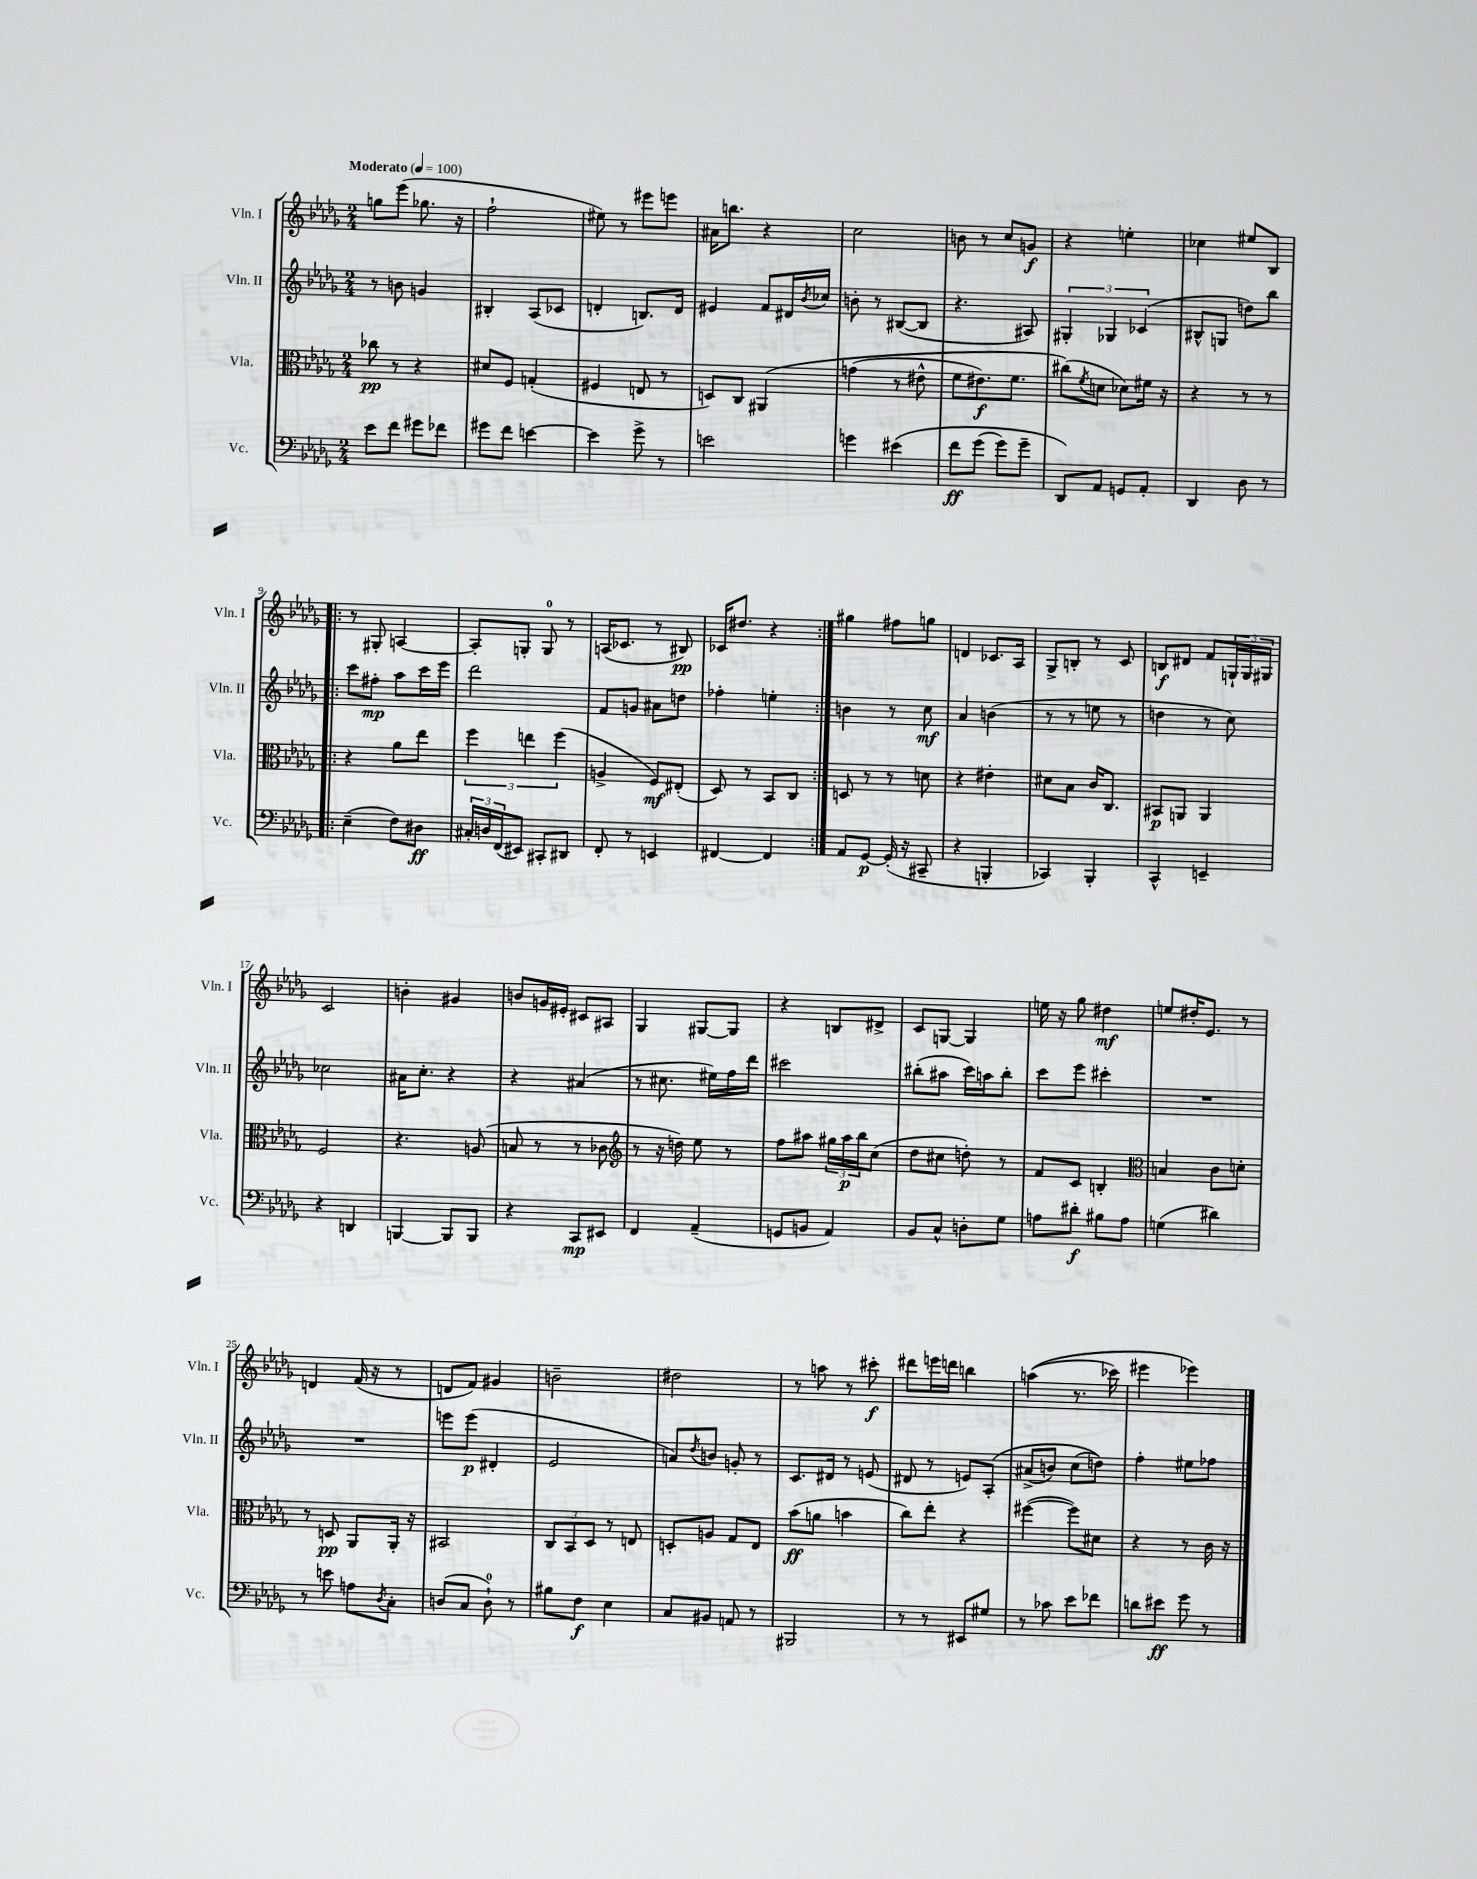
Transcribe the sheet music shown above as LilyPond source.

<<
\new StaffGroup <<
\new Staff = "s0" \with { instrumentName = "Vln. I" shortInstrumentName = "Vln. I" } {
    \clef treble \key des \major \numericTimeSignature \time 2/4 \tempo "Moderato" 4 = 100
    g''8 ees'''8( ges''8. r16 |
    f''2-! |
    eis''8) r8 eis'''8 e'''8 |
    ais'16 b''8. r4 |
    c''2 |
    b'8 r8 c''8 g'8\f |
    r4 e''4-. |
    ces''4 eis''8 bes8 |
    \repeat volta 2 { r8 gis8-. a4~ |
    a8-. g8-. g8-0 r8 |
    a16( ces'8. r8 bis8\pp) |
    ces'16 dis''8. r4 | }
    gis''4 fis''8 g''8 |
    d'4 ces'8. aes16 |
    ges8-> b8-. r8 c'8 |
    b8\f dis'8 f'8 \tuplet 3/2 { g16-! g16 gis16 } |
    c'2 |
    b'4-. gis'4 |
    b'8 g'16 eis'16-. cis'8 ais8 |
    ges4 gis8~ gis8 |
    r4 b8 dis'8-> |
    c'8 g8~ g4 |
    e''16 r16 ges''8 dis''4\mf |
    e''8 dis''16-. ees'8. r8 |
    d'4 f'16( r16 r8 |
    d'8 f'8) gis'4 |
    b'2-- |
    dis''2 |
    r8 a''8 r8 cis'''8-.\f |
    dis'''8 e'''16 d'''16 b''4 |
    a''4(\( r8. ces'''16) |
    eis'''4 ees'''4\) \bar "|." |
}
\new Staff = "s1" \with { instrumentName = "Vln. II" shortInstrumentName = "Vln. II" } {
    \clef treble \key des \major \numericTimeSignature \time 2/4
    r8 b'8 g'4 |
    bis4-. aes8( ces'8 |
    d'4-. b8.) d'16 |
    eis'4 f'8 dis'16 \acciaccatura { bes'8 } ces''16 |
    b'8-. r8 bis8~( bis8 |
    r4. ais8) |
    \tuplet 3/2 { gis4-. ges4 ces'4( } |
    bis8-^ g8 d''8) bes''8 |
    \repeat volta 2 { c'''8 fis''8-.\mp aes''8 c'''16 ees'''16 |
    des'''2 |
    f'8 g'8 ais'8 d''8 |
    fes''4-. e''4-. | }
    b'4 r8 c''8\mf |
    aes'4 b'4( |
    r8 r8 e''8 r8 |
    d''4 r8 c''8) |
    ces''2 |
    ais'16 c''8.-. r4 |
    r4 ais'4( |
    r8 cis''8. eis''16) f''16 des'''16 |
    cis'''2 |
    bis''8-.( ais''8 c'''16) a''16 bis''8-. |
    c'''8 ees'''8 cis'''4-. |
    R2 |
    R2 |
    e'''8 e'''8\p( dis'4-. |
    ees'2 |
    a'8) \acciaccatura { des''8 } b'8 g'8-. r8 |
    c'8. dis'16 r8 e'8( |
    dis'8 r8 e'8) aes8-.\( |
    ais'8->( b'8) c''8( d''8)\) |
    f''4-. eis''8 fes''8 \bar "|." |
}
\new Staff = "s2" \with { instrumentName = "Vla." shortInstrumentName = "Vla." } {
    \clef alto \key des \major \numericTimeSignature \time 2/4
    ces''8\pp r8 r4 |
    dis'8 f8 g4-.( |
    fis4 e8 r8 |
    d8) c8 ais,4\( |
    g'4( r8 eis'8-^ |
    f'8 eis'8.\f) f'8. |
    cis''8(\) \acciaccatura { f'8 } d'8 des'8) fis'16 r16 |
    r4 r8 r8 |
    \repeat volta 2 { r4 aes'8 ees''8 |
    \tuplet 3/2 { f''4 e''4 f''4( } |
    a4-> f8\mf) eis8-.( |
    des8) r8 bes,8 c8 | }
    d8 r8 r8 d'8 |
    r4 eis'4-. |
    dis'8 bes8 c'16 c8. |
    bis,8\p a,8 a,4 |
    f2 |
    r4. a8( |
    b8 r8 r8 ces'8 |
    \clef treble r8 r16 d''16) ees''8 r8 |
    f''8 ais''8 \tuplet 3/2 { gis''16 ais''16\p bes''16 } c''8( |
    des''8 cis''8 d''8-.) r8 |
    f'8 c'8 b4-. |
    \clef alto b4 c'8 d'8-. |
    r8 d8\pp aes,8 aes,16-. r16 |
    bis,2 |
    \tuplet 3/2 { c8 bes,8 des8 } r8 e8 |
    d8-. a8 ges8 ees8 |
    bes'8\ff( a'8 b'4 |
    c''8) ees''8-. r4 |
    fis''4~( fis''8) dis'8 |
    r4 r8 c'16 r16 \bar "|." |
}
\new Staff = "s3" \with { instrumentName = "Vc." shortInstrumentName = "Vc." } {
    \clef bass \key des \major \numericTimeSignature \time 2/4
    ees'8 f'8 gis'8 fes'8 |
    gis'8 f'8 e'4~ |
    e'4 ges'8-> r8 |
    e'2 |
    g'4 eis'4\( |
    f'8\ff ges'8( ges'8) ges'8-- |
    des,8\) aes,8 g,8 aes,8-. |
    des,4 des8 r8 |
    \repeat volta 2 { ees4--( f8) dis8\ff |
    \tuplet 3/2 { cis16-. d16 f,16( } eis,8) cis,8-. dis,8 |
    f,8-. r8 e,4 |
    fis,4~ fis,4 | }
    aes,8 ges,8~\p ges,16-.( r16 cis,8-- |
    r4 b,,4-. |
    ces,4) bes,,4-. |
    c,4-^ e,4-- |
    r4 d,4 |
    b,,4~ b,,8 b,,8 |
    r4 c,8\mp eis,8 |
    f,4 aes,4--( |
    g,8 b,8 aes,4) |
    bes,8 c8-^ d8-. ges8 |
    a8 dis'8-.\f bis8 a8 |
    g4( dis'4) |
    r8 e'8 a8 \acciaccatura { des8 } c8-. |
    d8( c8 d8-0-!) r8 |
    bis8 f8\f ees4 |
    c8 bis,8 a,8 r8 |
    bis,,2 |
    r8 r8 eis,8 gis8 |
    r8 ces'8 ees'8 fes'8 |
    d'8 eis'8\ff ges'8 r8 \bar "|." |
}
>>
>>
